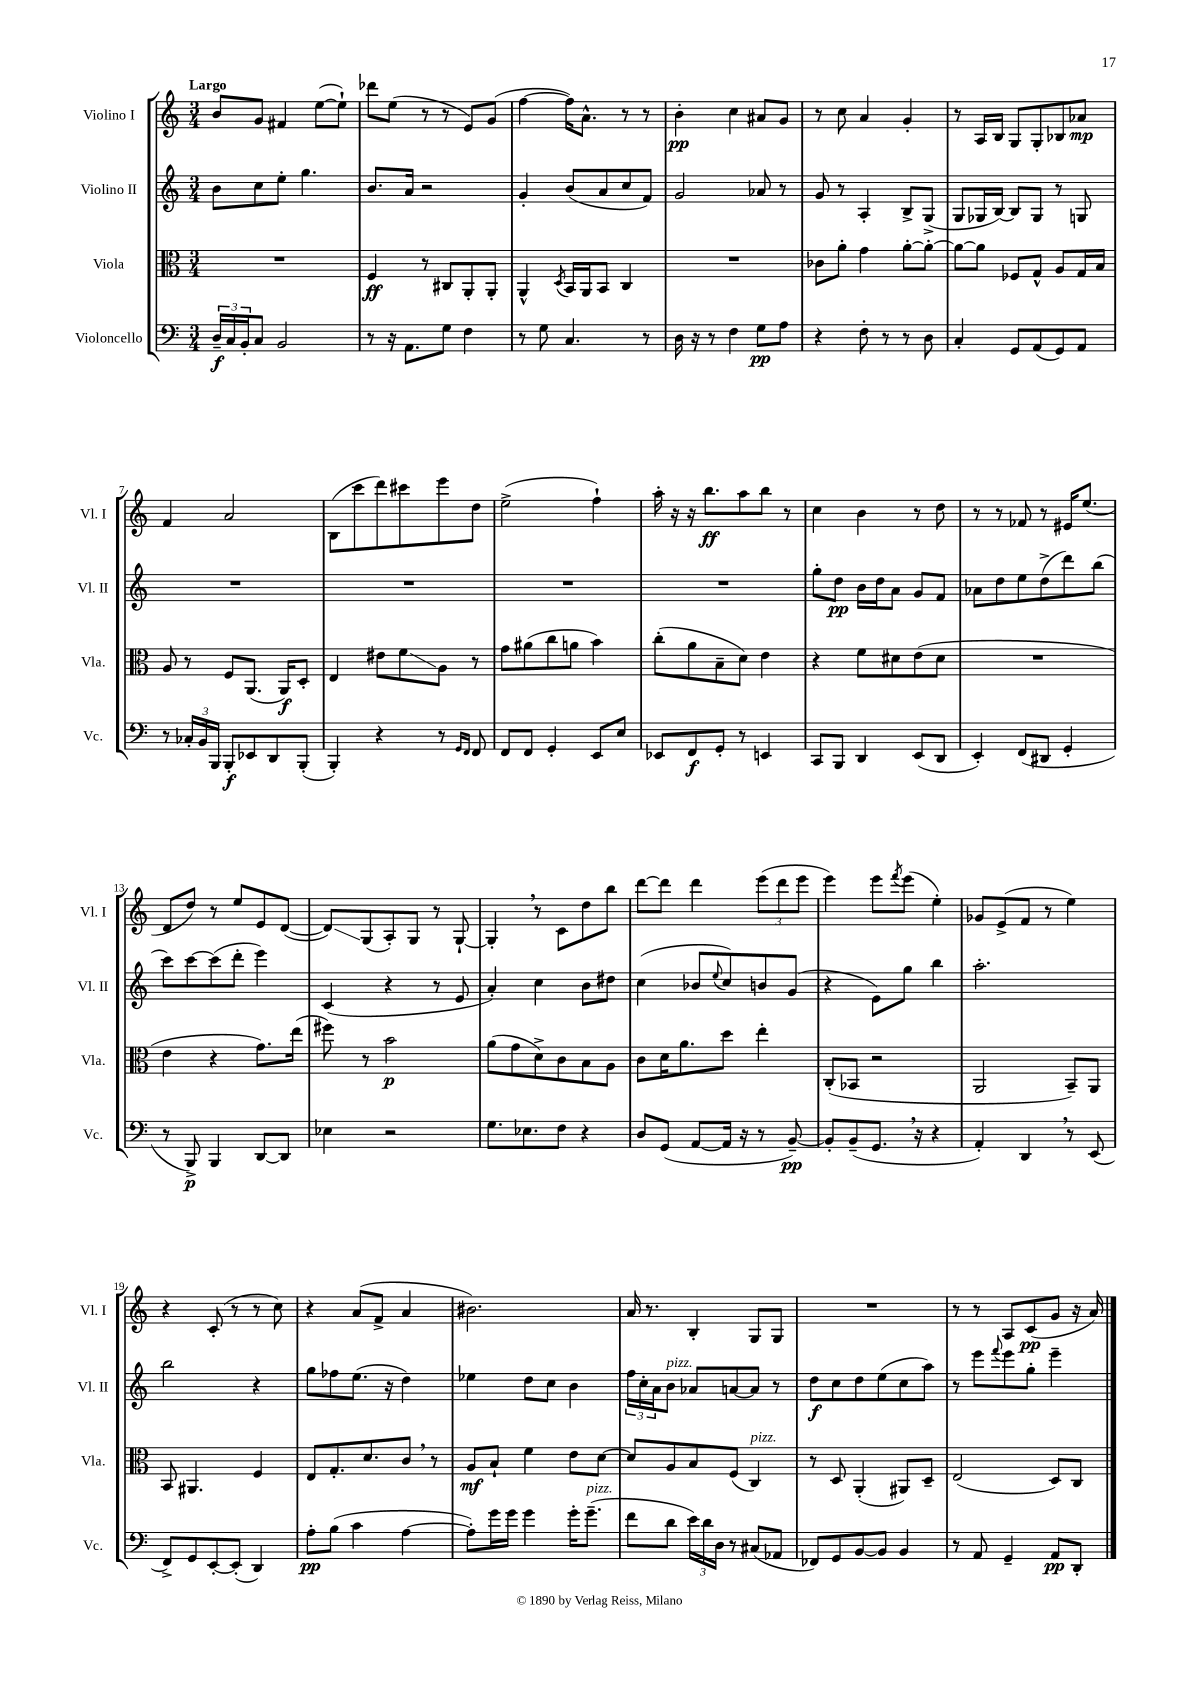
<<
\new StaffGroup <<
\new Staff = "s0" \with { instrumentName = "Violino I" shortInstrumentName = "Vl. I" } {
    \clef treble \key c \major \numericTimeSignature \time 3/4 \tempo "Largo"
    b'8 g'8 fis'4 e''8~( e''8-!) |
    des'''8 e''8( r8 r8 e'8) g'8( |
    f''4~ f''16) a'8.-^ r8 r8 |
    b'4-.\pp c''4 ais'8 g'8 |
    r8 c''8 a'4 g'4-. |
    r8 a16 b16 g8 g8-. bes8 aes'8\mp |
    f'4 a'2 |
    b8( c'''8 d'''8) cis'''8 e'''8 d''8 |
    e''2->( f''4-!) |
    a''16-. r16 r16 b''8.\ff a''8 b''8 r8 |
    c''4 b'4 r8 d''8 |
    r8 r8 fes'8 r8 eis'16 e''8.( |
    d'8 d''8) r8 e''8 e'8 d'8~( |
    d'8\glissando) g8( a8-.) g8 r8 g8~-! |
    g4-. \breathe r8 c'8 d''8 b''8 |
    d'''8~ d'''8 d'''4 \tuplet 3/2 { e'''8( d'''8 e'''8 } |
    e'''4) e'''8 \acciaccatura { f'''8 } e'''8( e''4-.) |
    ges'8 e'8->( f'8 r8 e''4) |
    r4 c'8-.( r8 r8 c''8) |
    r4 a'8( f'8-> a'4 |
    bis'2.) |
    a'16 r8. b4-. g8 g8 |
    R2. |
    r8 r8 a8 c'8\pp( g'8 r16 a'16) \bar "|." |
}
\new Staff = "s1" \with { instrumentName = "Violino II" shortInstrumentName = "Vl. II" } {
    \clef treble \key c \major \numericTimeSignature \time 3/4
    b'8 c''8 e''8-. g''4. |
    b'8. a'16 r2 |
    g'4-. b'8( a'8 c''8 f'8) |
    g'2 aes'8 r8 |
    g'8 r8 a4-. b8-> g8->( |
    g8 ges16 b16~) b8 ges8 r8 g8 |
    R2. |
    R2. |
    R2. |
    R2. |
    g''8-. d''8\pp b'16 d''16 a'8 g'8 f'8 |
    aes'8 d''8 e''8 d''8->( d'''8) b''8( |
    c'''8) c'''8~ c'''8( d'''8-. e'''4) |
    c'4( r4 r8 e'8 |
    a'4-.) c''4 b'8 dis''8 |
    c''4( bes'8 \appoggiatura { e''8 } c''8) b'8 g'8( |
    r4 e'8) g''8 b''4 |
    a''2.-. |
    b''2 r4 |
    g''8 fes''8 e''8.( r16 d''4) |
    ees''4 d''8 c''8 b'4 |
    \tuplet 3/2 { f''16 c''16-. a'16 } b'8^\markup { \italic "pizz." } aes'8 a'8~ a'8 r8 |
    d''8\f c''8 d''8 e''8( c''8 a''8) |
    r8 e'''8 \appoggiatura { f'''8 } e'''8 g''8-. e'''4-- \bar "|." |
}
\new Staff = "s2" \with { instrumentName = "Viola" shortInstrumentName = "Vla." } {
    \clef alto \key c \major \numericTimeSignature \time 3/4
    R2. |
    f4\ff r8 cis8 a,8-. a,8-. |
    a,4-^ \acciaccatura { d8 } b,16 a,16 b,8 c4 |
    R2. |
    ces'8 a'8-. g'4 a'8~-. a'8~-. |
    a'8~ a'8 fes8 g8-^ a8 g16 b16 |
    a8 r8 f8 a,8.( a,16\f) d8-. |
    e4 eis'8 f'8\glissando a8 r8 |
    g'8 ais'8( c''8 a'8 b'4) |
    c''8-.( a'8 b8-- d'8) e'4 |
    r4 f'8 dis'8 e'8( dis'8 |
    R2. |
    e'4 r4 g'8.) e''16( |
    fis''8) r8 b'2\p |
    a'8( g'8 d'8->) c'8 b8 a8 |
    c'8 d'16 a'8. d''8 e''4-. |
    c8-.( bes,8 r2 |
    a,2 b,8--) a,8 |
    b,8 ais,4. f4 |
    e8 g8.-. d'8. c'8 \breathe r8 |
    a8\mf b8-! f'4 e'8 d'8~ |
    d'8 a8 b8 f8( c4^\markup { \italic "pizz." }) |
    r8 d8 a,4-.( ais,8) d8-- |
    e2( d8) c8 \bar "|." |
}
\new Staff = "s3" \with { instrumentName = "Violoncello" shortInstrumentName = "Vc." } {
    \clef bass \key c \major \numericTimeSignature \time 3/4
    \tuplet 3/2 { d16--\f c16 b,16-. } c8 b,2 |
    r8 r16 a,8. g8 f4 |
    r8 g8 c4. r8 |
    d16 r16 r8 f4 g8\pp a8 |
    r4 f8-. r8 r8 d8 |
    c4-. g,8 a,8( g,8) a,8 |
    r8 \tuplet 3/2 { ces16-. b,16 b,,16 } b,,8-.\f ees,8 d,8 b,,8-.( |
    b,,4-.) r4 r8 \grace { g,16 f,16 } f,8 |
    f,8 f,8 g,4-. e,8 e8 |
    ees,8 f,8\f g,8-. r8 e,4 |
    c,8 b,,8 d,4 e,8( d,8 |
    e,4-.) f,8( dis,8 g,4-. |
    r8 b,,8->\p) b,,4 d,8~ d,8 |
    ees4 r2 |
    g8. ees8. f8 r4 |
    d8 g,8( a,8~ a,16 r16 r8 b,8~--\pp) |
    b,8-. b,8--( g,8. \breathe r16 r4 |
    a,4-.) d,4 \breathe r8 e,8( |
    f,8->) g,8 e,8~-. e,8-.( d,4) |
    a8-.\pp b8( c'4 a4~ |
    a8-.) g'16 g'16 g'4 g'16-. g'8.--^\markup { \italic "pizz." }( |
    f'8 d'8 \tuplet 3/2 { e'16) d'16 d16 } r8 cis8( aes,8 |
    fes,8) g,8 b,8~ b,8 b,4 |
    r8 a,8 g,4-- a,8\pp d,8-. \bar "|." |
}
>>
>>
